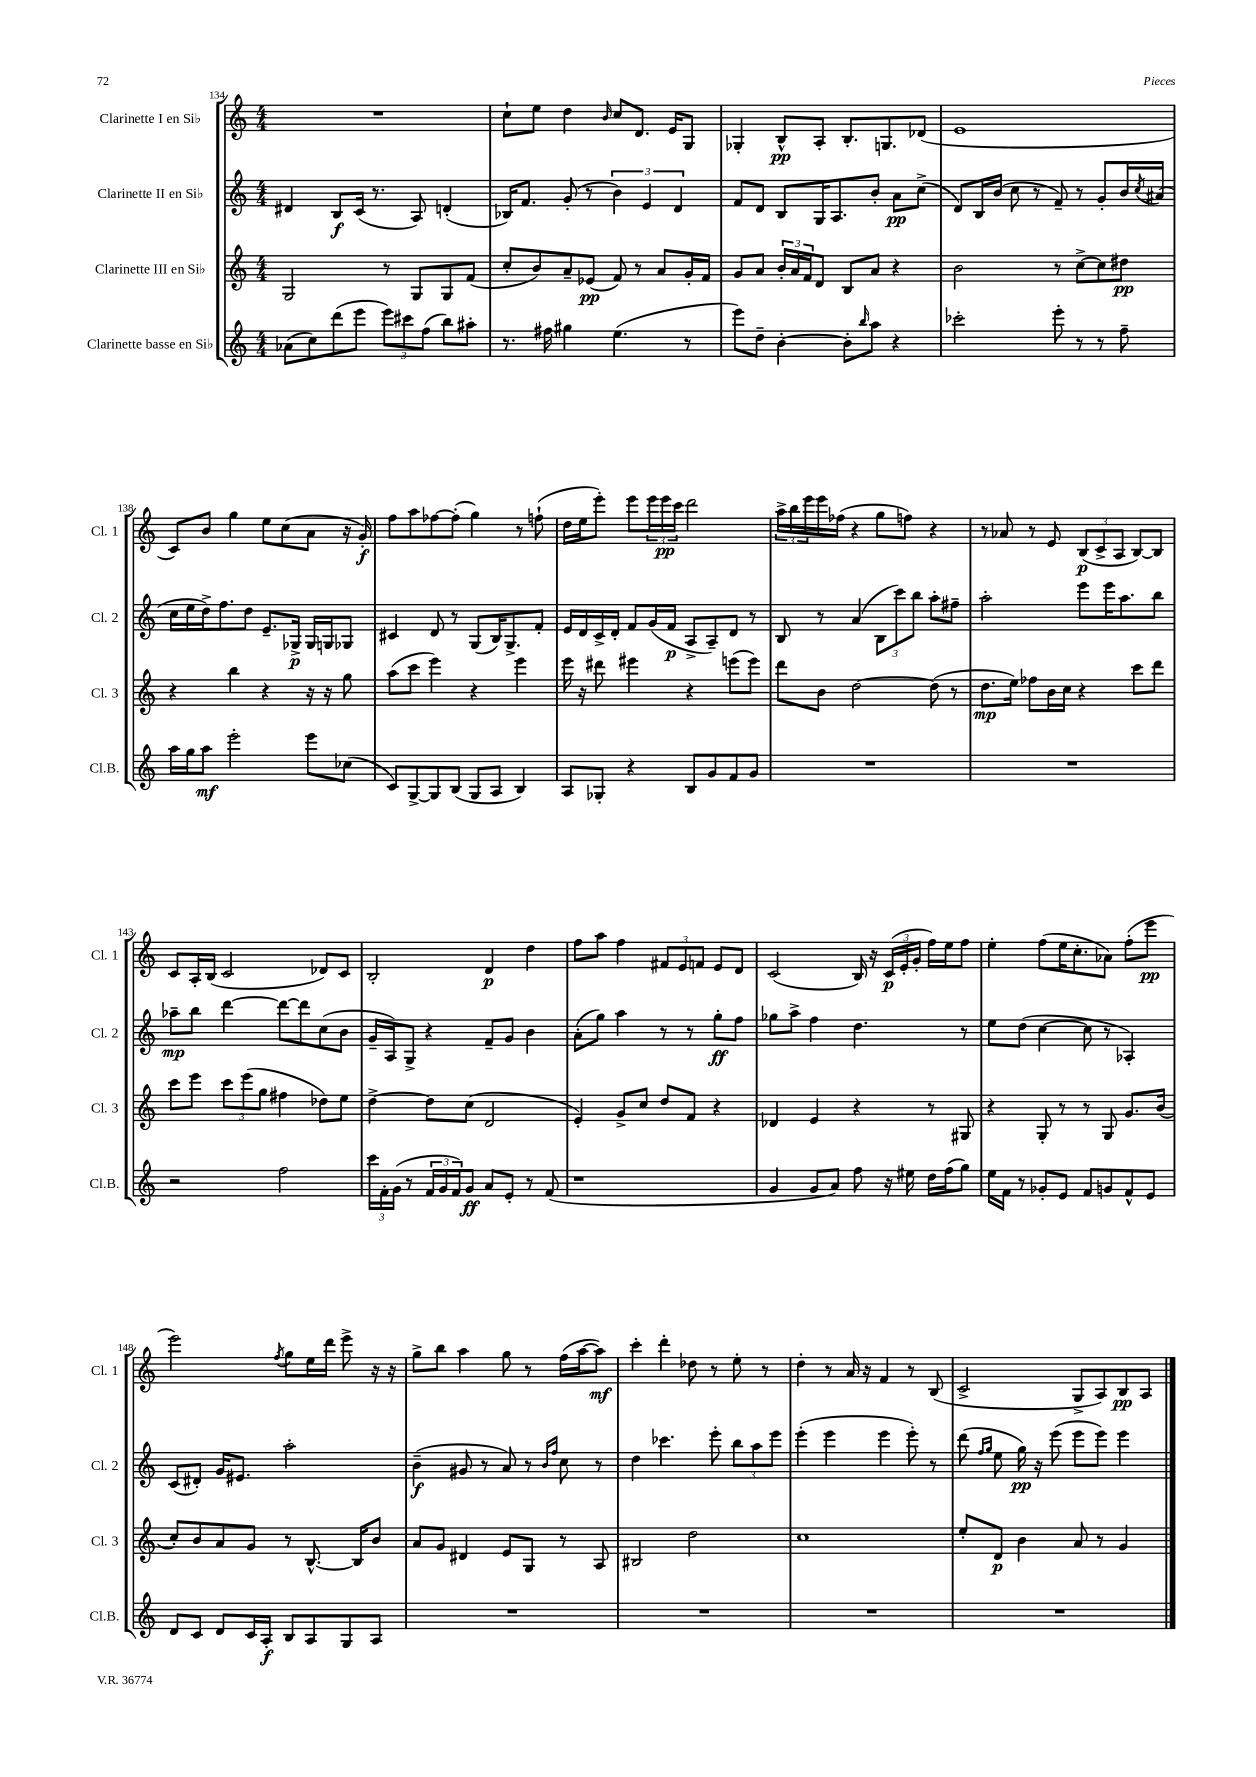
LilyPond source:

<<
\new StaffGroup <<
\new Staff = "s0" \with { instrumentName = "Clarinette I en Sib" shortInstrumentName = "Cl. 1" } {
    \clef treble \key c \major \numericTimeSignature \time 4/4
    R1 |
    c''8-! e''8 d''4 \grace { b'16 } c''8 d'8. e'16 g8 |
    ges4-. b8-^\pp a8-. b8.-. g8. des'8( |
    e'1 |
    c'8) b'8 g''4 e''8 c''8( a'8 r16 g'16-.\f) |
    f''8 a''8 fes''8~ fes''8-.( g''4) r8 f''8-!( |
    d''16 e''16 e'''8-.) e'''8 \tuplet 3/2 { e'''16 e'''16\pp c'''16 } d'''2 |
    \tuplet 3/2 { a''16-> b''16 e'''16 } e'''16 fes''16( r4 g''8 f''8) r4 |
    r8 aes'8 r8 e'8 \tuplet 3/2 { b8\p( c'8-> a8 } b8~) b8 |
    c'8 a16-. b16( c'2 des'8) c'8 |
    b2-. d'4\p d''4 |
    f''8 a''8 f''4 \tuplet 3/2 { fis'8 e'8 f'8 } e'8 d'8 |
    c'2( b16) r16 \tuplet 3/2 { c'16\p( e'16-. g'16-. } f''16) e''16 f''8 |
    e''4-. f''8( e''16 c''8.-. aes'8) f''8-.( e'''8\pp |
    e'''2) \acciaccatura { f''8 } g''8 e''16 d'''16 e'''8-> r16 r16 |
    g''8-> b''8 a''4 g''8 r8 f''16( a''16~ a''8\mf) |
    c'''4-. d'''4-. des''8 r8 e''8-. r8 |
    d''4-. r8 a'16 r16 f'4 r8 b8( |
    c'2-> g8-> a8) b8\pp a8 \bar "|." |
}
\new Staff = "s1" \with { instrumentName = "Clarinette II en Sib" shortInstrumentName = "Cl. 2" } {
    \clef treble \key c \major \numericTimeSignature \time 4/4
    dis'4 b8\f c'16( r8. a8) d'4-.( |
    bes16) f'8. g'8-.( r8 \tuplet 3/2 { b'4) e'4 d'4 } |
    f'8 d'8 b8 g16 a8. b'8-. a'8\pp c''8->( |
    d'8) b16 b'16( c''8 r8 f'8--) r8 g'8-. b'16 \acciaccatura { c''8 } ais'16( |
    c''16 e''16 d''16->) f''8. d''8 e'8.-- ges16->\p ges16 g16 ges8 |
    cis'4 d'8 r8 g8( b16) g8.-> f'8-. |
    e'16 d'16 c'16-> d'16-. f'8 g'16( f'16\p a8-> a8--) d'8 r8 |
    b8 r8 a'4( \tuplet 3/2 { b8 c'''8) b''8 } a''8-. fis''8-- |
    a''2-. e'''8 e'''16 a''8. b''8 |
    aes''8--\mp b''8 d'''4~ d'''8~ d'''8 c''8( b'8 |
    g'16-- a16) g8-> r4 f'8-- g'8 b'4 |
    a'8-.( g''8) a''4 r8 r8 g''8-.\ff f''8 |
    ges''8 a''8-> f''4 d''4. r8 |
    e''8 d''8( c''4~ c''8 r8 aes4-.) |
    c'8( dis'8-.) g'16 eis'8. a''2-. |
    b'4--\f( gis'8 r8 a'8) r8 \grace { b'16 f''16 } c''8 r8 |
    d''4 ces'''4. e'''8-. \tuplet 3/2 { b''8 a''8 e'''8 } |
    e'''4-.( e'''4 e'''4 e'''8-.) r8 |
    d'''8( \grace { f''16 g''16 } e''8 g''16\pp) r16 e'''8( e'''8 e'''8) e'''4 \bar "|." |
}
\new Staff = "s2" \with { instrumentName = "Clarinette III en Sib" shortInstrumentName = "Cl. 3" } {
    \clef treble \key c \major \numericTimeSignature \time 4/4
    g2 r8 g8 g8 f'8( |
    c''8-. b'8) a'8-- ees'8\pp( f'8) r8 a'8 g'16-. f'16 |
    g'8 a'8 \tuplet 3/2 { b'16-. a'16 f'16 } d'8 b8 a'8 r4 |
    b'2 r8 c''8~-> c''8 dis''8\pp |
    r4 b''4 r4 r16 r16 g''8 |
    a''8( c'''8 e'''4) r4 e'''4 |
    e'''16 r16 dis'''8 eis'''4 r4 e'''8( e'''8) |
    d'''8 b'8 d''2~ d''8( r8 |
    d''8.\mp e''16) fes''8 b'16 c''16 r4 c'''8 d'''8 |
    c'''8 e'''8 \tuplet 3/2 { c'''8 e'''8( g''8 } fis''4 des''8) e''8 |
    d''4~-> d''8 c''8( d'2 |
    e'4-.) g'8-> c''8 d''8 f'8 r4 |
    des'4 e'4 r4 r8 gis8 |
    r4 g8-. r8 r8 g8 g'8. b'16( |
    c''8-.) b'8 a'8 g'8 r8 b8.~-^ b16 b'8 |
    a'8 g'8 dis'4 e'8 g8 r8 a8 |
    bis2 d''2 |
    c''1 |
    e''8-. d'8\p b'4 a'8 r8 g'4 \bar "|." |
}
\new Staff = "s3" \with { instrumentName = "Clarinette basse en Sib" shortInstrumentName = "Cl.B." } {
    \clef treble \key c \major \numericTimeSignature \time 4/4
    aes'8( c''8) d'''8( e'''8 \tuplet 3/2 { e'''8) cis'''8 f''8( } b''8) ais''8-. |
    r8. fis''16 gis''4 e''4.( r8 |
    e'''8) d''8-- b'4~-. b'8-. \grace { b''16 } a''8 r4 |
    ces'''2-. e'''8-. r8 r8 f''8-- |
    a''16 g''16 a''8\mf e'''2-. e'''8 ces''8( |
    c'8) g8~-> g8 b8( g8 a8 b4) |
    a8 ges8-. r4 b8 g'8 f'8 g'8 |
    R1 |
    R1 |
    r2 f''2 |
    \tuplet 3/2 { c'''16 f'16-. g'16( } r8 \tuplet 3/2 { f'16 g'16 f'16) } g'8\ff a'8 e'8-. r8 f'8( |
    r1 |
    g'4 g'8 a'8) f''8 r16 eis''16 d''16 f''16( g''8) |
    e''16 f'16 r8 ges'8-. e'8 f'8 g'8 f'8-^ e'8 |
    d'8 c'8 d'8 c'16 a16-.\f b8 a8 g8 a8 |
    R1 |
    R1 |
    R1 |
    R1 \bar "|." |
}
>>
>>
\layout { \context { \Score currentBarNumber = #134 } }
